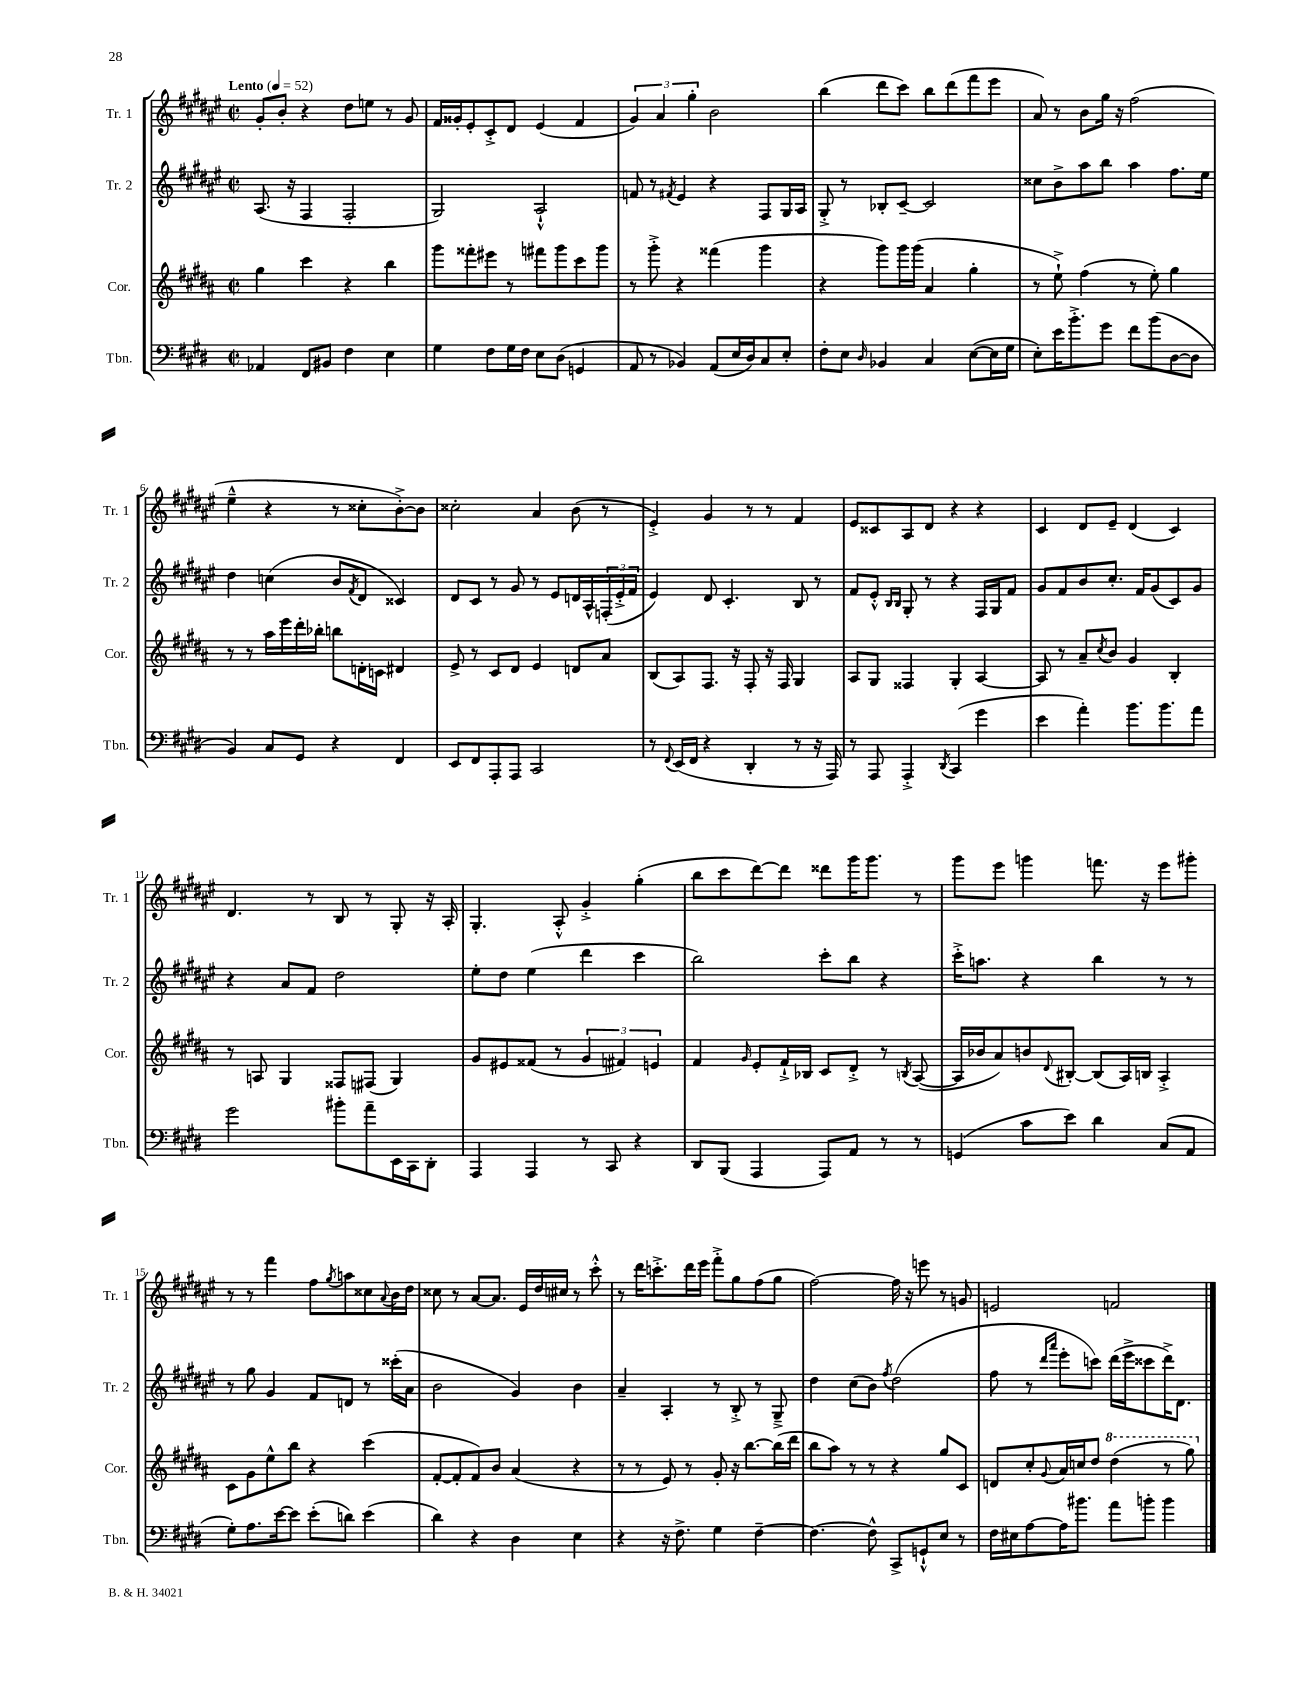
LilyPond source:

<<
\new StaffGroup <<
\new Staff = "s0" \with { instrumentName = "Tr. 1" shortInstrumentName = "Tr. 1" } {
    \clef treble \key fis \major \defaultTimeSignature \time 2/2 \tempo "Lento" 4 = 52
    gis'8-. b'8-. r4 dis''8 e''8 r8 gis'8 |
    fis'16 gisis'16-. eis'8-. cis'8-.-> dis'8 eis'4( fis'4 |
    \tuplet 3/2 { gis'4) ais'4 gis''4-. } b'2 |
    b''4( dis'''8 cis'''8) b''8 dis'''8( fis'''8 eis'''8 |
    ais'8) r8 b'8 gis''16 r16 fis''2( |
    eis''4---^ r4 r8 cisis''8-. b'8~-.->) b'8 |
    cisis''2-. ais'4 b'8( r8 |
    eis'4-.->) gis'4 r8 r8 fis'4 |
    eis'8 cisis'8 ais8 dis'8 r4 r4 |
    cis'4 dis'8 eis'8-- dis'4( cis'4) |
    dis'4. r8 b8 r8 gis8-. r16 ais16-. |
    gis4.-. ais8-.-^ gis'4-.-> gis''4-.( |
    b''8 cis'''8 dis'''8~) dis'''8 disis'''8 gis'''16 gis'''8. r8 |
    gis'''8 eis'''8 g'''4 f'''8. r16 eis'''8 gis'''8-. |
    r8 r8 fis'''4 fis''8 \acciaccatura { gis''8 } a''8 cisis''8 \appoggiatura { ais'8 } b'16 dis''16 |
    cisis''8 r8 ais'8~ ais'8. eis'16 dis''16 cis''16 r8 cis'''8-.-^ |
    r8 dis'''16 c'''8.-.-> dis'''16 eis'''16 fis'''8-.-> gis''8 fis''8( gis''8 |
    fis''2~) fis''16 r16 e'''8 r8 g'8 |
    e'2 f'2 \bar "|." |
}
\new Staff = "s1" \with { instrumentName = "Tr. 2" shortInstrumentName = "Tr. 2" } {
    \clef treble \key fis \major \defaultTimeSignature \time 2/2
    ais8.( r16 fis4 fis2-. |
    gis2) ais2-!-^ |
    f'8 r8 \acciaccatura { fis'8 } eis'4 r4 fis8 gis16 ais16 |
    gis8-.-> r8 bes8-. cis'8~-- cis'2 |
    cisis''8 b'8-> ais''8 b''8 ais''4 fis''8. eis''16 |
    dis''4 c''4( b'8 \acciaccatura { fis'8 } dis'8 cisis'4) |
    dis'8 cis'8 r8 gis'8 r8 eis'8 d'16 ais16-^ \tuplet 3/2 { f16-.( eis'16-.-> fis'16 } |
    eis'4) dis'8 cis'4.-. b8 r8 |
    fis'8 eis'8-.-^ \grace { b16 b16 } gis8-. r8 r4 fis16 gis16 fis'8 |
    gis'8 fis'8 b'8 cis''8.-. fis'16 gis'8( cis'8) gis'8 |
    r4 ais'8 fis'8 dis''2 |
    eis''8-. dis''8 eis''4( dis'''4 cis'''4 |
    b''2) cis'''8-. b''8 r4 |
    cis'''16-.-> a''8. r4 b''4 r8 r8 |
    r8 gis''8 gis'4 fis'8 d'8 r8 cisis'''16-.( ais'16 |
    b'2 gis'4) b'4 |
    ais'4-- ais4-. r8 b8-.-> r8 gis8---> |
    dis''4 cis''8( b'8) \acciaccatura { fis''8 } dis''2( |
    fis''8 r8 \grace { dis'''16 ais'''16 } eis'''8-. c'''8) dis'''16( eis'''16-> cisis'''8 dis'''16->) dis'8. \bar "|." |
}
\new Staff = "s2" \with { instrumentName = "Cor." shortInstrumentName = "Cor." } {
    \clef treble \key b \major \defaultTimeSignature \time 2/2
    gis''4 cis'''4 r4 b''4 |
    gis'''8 fisis'''8-. eis'''8 r8 fis'''8 gis'''8 cis'''8 gis'''8 |
    r8 gis'''8-.-> r4 fisis'''4( gis'''4 |
    r4 gis'''8) gis'''16 gis'''16( ais'4 gis''4-. |
    r8 e''8-!->) fis''4( r8 e''8-.) gis''4 |
    r8 r8 ais''16 e'''16 dis'''16-. bes''16-. b''8 d'16-. c'16 dis'4 |
    e'8-> r8 cis'8 dis'8 e'4 d'8 ais'8 |
    b8( ais8) fis8. r16 fis8-. r16 fis16 gis4 |
    ais8 gis8 fisis4 gis4-. ais4~ |
    ais8 r8 ais'8-- \acciaccatura { cis''8 } b'8 gis'4 b4-. |
    r8 a8 gis4 fisis8 fis8( gis4) |
    gis'8 eis'8 fisis'8( r8 \tuplet 3/2 { gis'4 fis'4) e'4 } |
    fis'4 \grace { gis'16 } e'8-. fis'16-!-> bes16 cis'8 dis'8-.-> r8 \acciaccatura { b8 } ais8~( |
    ais16 bes'16 ais'8) b'8 \appoggiatura { dis'8 } bis8~-. bis8( ais16) b16 ais4-.-> |
    cis'8 gis'8 e''8-^ b''8 r4 cis'''4( |
    fis'8~-. fis'8-. fis'8) b'8 ais'4( r4 |
    r8 r8 e'8) r8 gis'8-. r16 b''8.~ b''16( dis'''16 |
    b''8 ais''8) r8 r8 r4 gis''8 cis'8 |
    d'8 cis''8-. \appoggiatura { gis'8 } ais'16 c''16 dis''8 \ottava #1 dis'''4( r8 gis'''8) \ottava #0 \bar "|." |
}
\new Staff = "s3" \with { instrumentName = "Tbn." shortInstrumentName = "Tbn." } {
    \clef bass \key e \major \defaultTimeSignature \time 2/2
    aes,4 fis,8 bis,8 fis4 e4 |
    gis4 fis8 gis16 fis16 e8 dis8( g,4 |
    a,8 r8 bes,4) a,8( e16 dis16) cis8 e8-. |
    fis8-. e8 \grace { dis16 } bes,4 cis4 e8~( e16 gis16 |
    e8-.) e'16 b'8.-.-> gis'8 fis'8 b'8( dis8~ dis8 |
    b,4) cis8 gis,8 r4 fis,4 |
    e,8 fis,8 a,,8-. a,,8 cis,2 |
    r8 \appoggiatura { fis,8 } e,16( fis,16 r4 dis,4-. r8 r16 a,,16) |
    r8 a,,8 a,,4-.-> \acciaccatura { dis,8 } cis,4( gis'4 |
    e'4 a'4-.) b'8. b'8. a'8 |
    gis'2 bis'8-. a'8-- e,16 cis,16 dis,8-. |
    a,,4 a,,4 r8 cis,8 r4 |
    dis,8 b,,8( a,,4 a,,8) a,8 r8 r8 |
    g,4( cis'8 e'8) dis'4 cis8( a,8 |
    gis8-.) a8. e'16~ e'8 e'8-.( d'8) e'4( |
    dis'4) r4 dis4 e4 |
    r4 r16 fis8.-> gis4 fis4~-- |
    fis4.~ fis8-^ cis,8-> g,8-!-^ e8 r8 |
    fis16 eis16 a8~ a16 bis'8. a'8 b'8-. b'4 \bar "|." |
}
>>
>>
